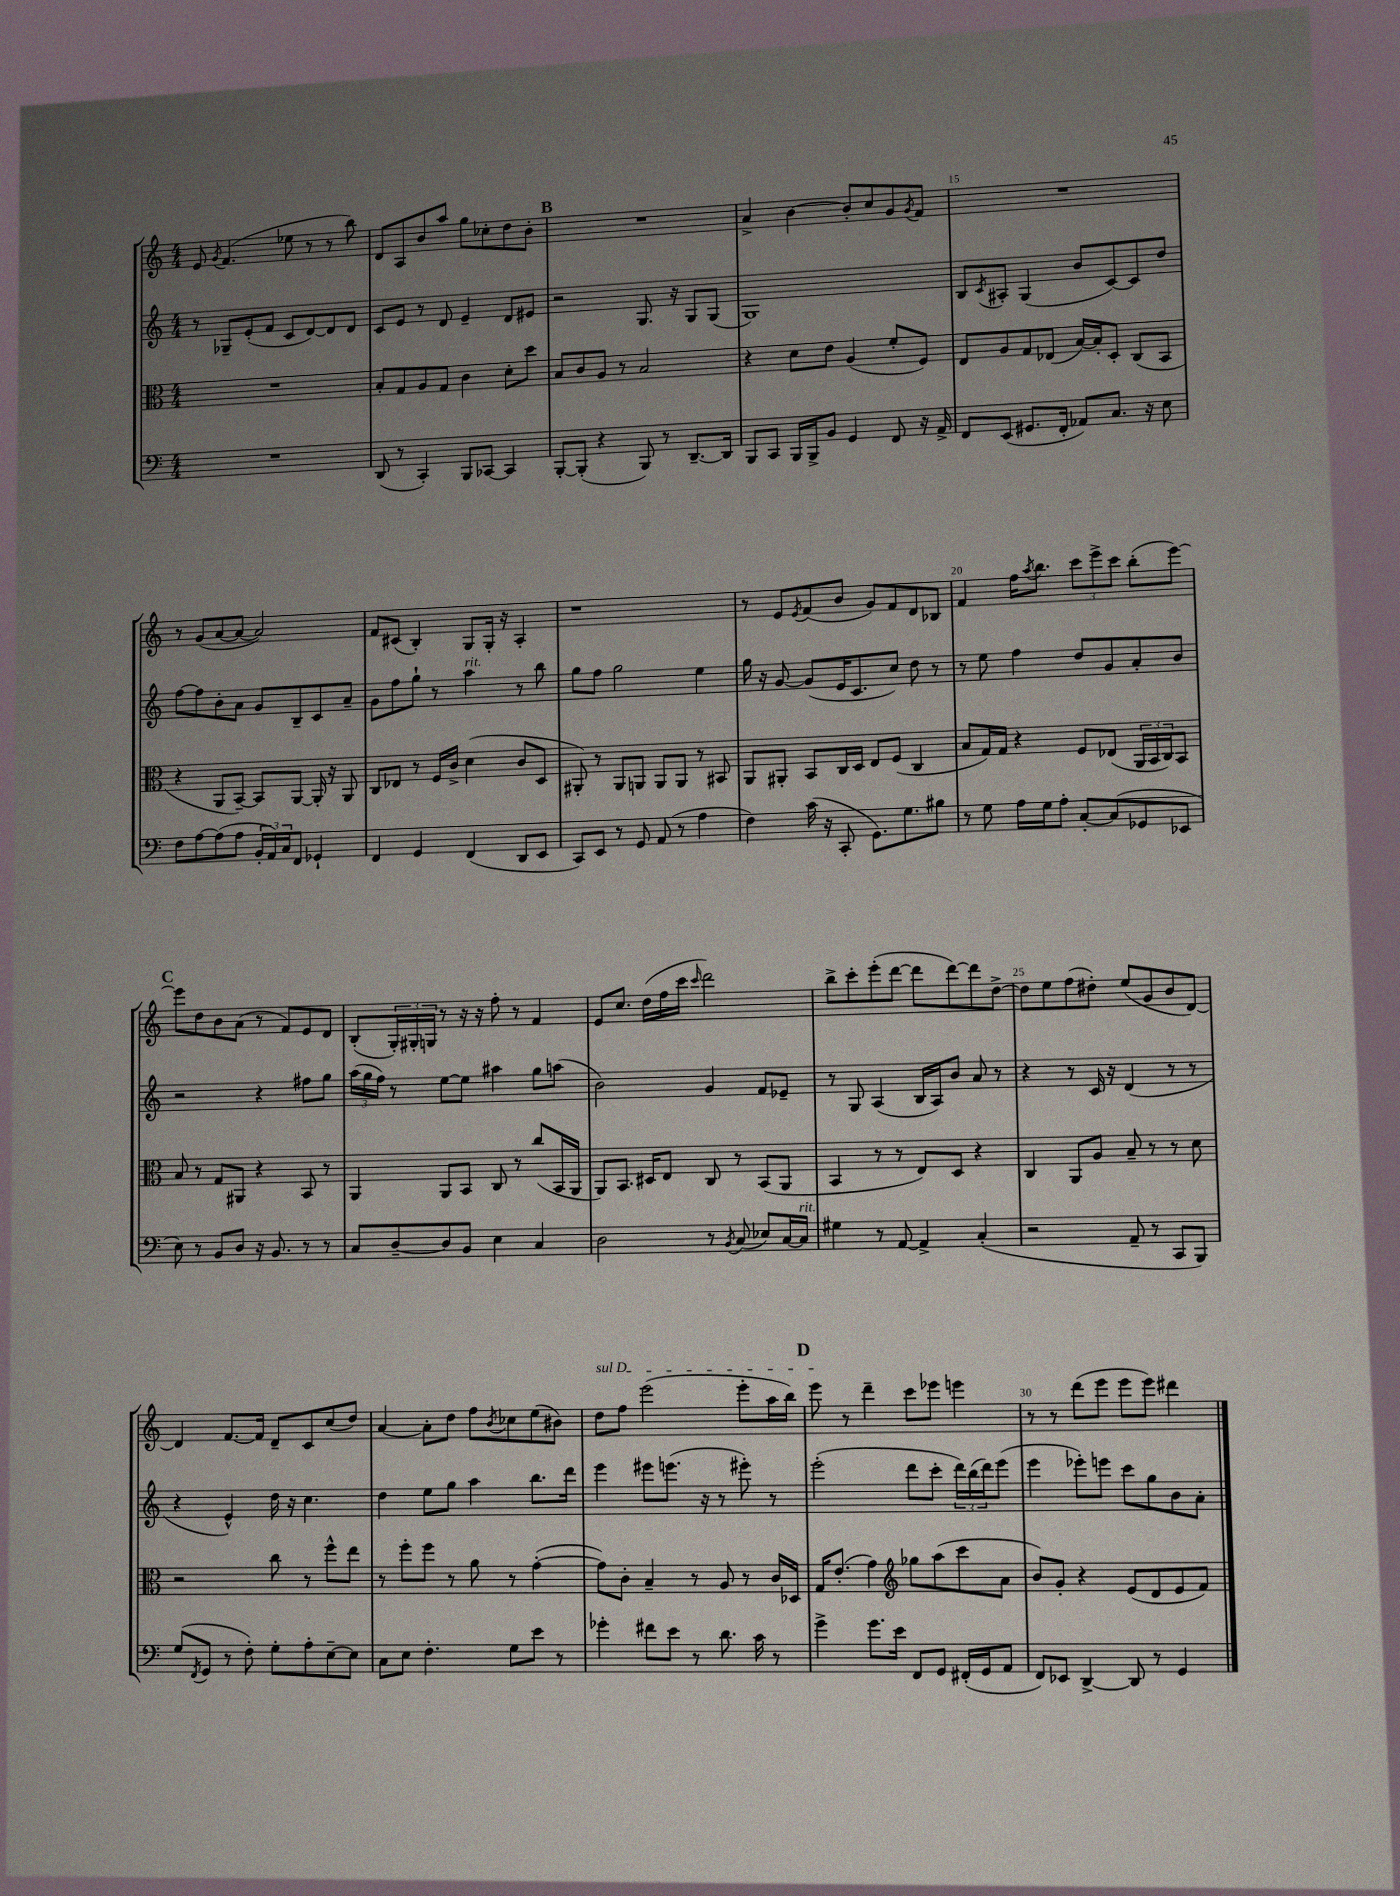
<<
\new StaffGroup <<
\new Staff = "s0" {
    \clef treble \key c \major \numericTimeSignature \time 4/4
    e'8 \acciaccatura { g'8 } f'4.( ees''8 r8 r8 b''8) |
    d'8 a8 b'8 a''8 g''8 ces''8-. d''8 b'8-. |
    \mark \markup { \bold "B" } R1 |
    a'4-> b'4~ b'8-. c''8 g'8 \acciaccatura { g'8 } f'8 |
    R1 |
    r8 g'8( a'8~ a'8~ a'2) |
    f'8 cis'8( b4-.) g8 g16-. r16 a4-. |
    r1 |
    r8 e'8 \acciaccatura { e'8 } f'8( b'8 g'8) f'8 d'8 bes8 |
    f'4 f''16 \acciaccatura { a''8 } b''8. \tuplet 3/2 { c'''8 e'''8-> c'''8 } b''8-.( e'''8~) |
    \mark \markup { \bold "C" } e'''8 d''8 b'8 a'8( r8 f'8) e'8 d'8 |
    b8-.( \tuplet 3/2 { g16-.) gis16-. g16 } r8 r16 r16 f''8-. r8 f'4 |
    e'8 c''8. d''16( f''16 c'''16 \grace { c'''16 } d'''2) |
    b''8-> c'''8-. e'''8-.( d'''8~ d'''8 d'''8~) d'''8 d''8~-> |
    d''8 e''8 f''8( dis''8-.) e''8( g'8 b'8 d'8~) |
    d'4 f'8.~ f'16 d'8-- c'8 c''8( d''8) |
    a'4~ a'8-. d''8 f''8 \acciaccatura { b'8 } ces''8 e''8( bis'8) |
    \once \override TextSpanner.bound-details.left.text = \markup { \italic "sul D" } d''8\startTextSpan f''8 e'''2( e'''8-. a''16 b''16) |
    \mark \markup { \bold "D" } e'''8\stopTextSpan r8 d'''4-- c'''8 ees'''8 e'''4 |
    r8 r8 d'''8( e'''8 e'''8 e'''8) dis'''4 \bar "|." |
}
\new Staff = "s1" {
    \clef treble \key c \major \numericTimeSignature \time 4/4
    r8 ges8-- e'8-.( f'8 c'8 d'8~) d'8 d'8 |
    c'8 e'8 r8 d'8 e'4-- d'8 eis'8 |
    \mark \markup { \bold "B" } r2 g8. r16 g8 g8( |
    g1) |
    b8 \acciaccatura { c'8 } ais8-. g4( b'8 c'8~) c'8 d''8 |
    f''8~ f''8 b'8-. a'8 g'8 b8-- c'8 a'8-- |
    g'8 f''8 g''8-! r8 a''4^\markup { \italic "rit." } r8 b''8 |
    g''8 f''8 g''2 e''4 |
    g''16 r16 g'8~ g'8( e'16 c'8. c''8) d''8 r8 |
    r8 e''8 f''4 d''8 g'8 a'8-. b'8 |
    \mark \markup { \bold "C" } r2 r4 fis''8 g''8 |
    \tuplet 3/2 { a''16( g''16 f''16) } r8 e''8~ e''8 ais''4 g''8 a''8( |
    b'2) g'4 f'8 ees'8-- |
    r8 g8 a4( b16 a16) b'8 a'8 r8 |
    r4 r8 c'16 r16 d'4( r8 r8 |
    r4 e'4-^) d''16 r16 c''4. |
    d''4 e''8 g''8 a''4 b''8. d'''16 |
    e'''4 eis'''8 e'''8.( r16 r8 eis'''8-.) r8 |
    \mark \markup { \bold "D" } e'''2-.( d'''8 c'''8-. \tuplet 3/2 { d'''16) b''16( d'''16) } e'''8( |
    e'''4 ees'''8-.) e'''8 c'''8 g''8 b'8 a'8-. \bar "|." |
}
\new Staff = "s2" {
    \clef alto \key c \major \numericTimeSignature \time 4/4
    R1 |
    b8-. g8 a8 g8 c'4 d'8-. d''8 |
    \mark \markup { \bold "B" } b8 c'8 a8 r8 b2 |
    r4 d'8 e'8 a4( f'8-. f8) |
    e8 a8 g8 ees8( b16~) b16-. d8-. c8( b,8 |
    r4 a,8 b,8~--) b,8 a,8~ a,16-. r16 a,8 |
    c8 ees8 r8 f16 c'16-> d'4( c'8 d8 |
    ais,8-.) r8 ais,8 a,8 a,8 a,8 r8 bis,8 |
    a,8 ais,8-. b,8 c16 d16 e8 f8( c4 |
    b8 g16) g16 r4 f8 ees8( \tuplet 3/2 { a,16 b,16 c16) } b,8 |
    \mark \markup { \bold "C" } b8 r8 g8 ais,8 r4 b,8 r8 |
    a,4 a,8 b,8 c8 r8 c''8( b,16 a,16 |
    a,8) b,8. dis16 e8 c8 r8 b,8( a,8 |
    b,4 r8 r8 e8) d8 r4 |
    c4 a,8 a8 b8-- r8 r8 d'8 |
    r2 c''8 r8 f''8-^ e''8 |
    r8 f''8-. f''8 r8 a'8 r8 g'4~-.( |
    g'8) c'8-. b4-- r8 a8 r8 c'16 des16 |
    \mark \markup { \bold "D" } g16 e'8.-.( g'4) \clef treble ges''8 a''8( c'''8 a'8 |
    b'8) g'8-. r4 e'8( d'8 e'8 f'8) \bar "|." |
}
\new Staff = "s3" {
    \clef bass \key c \major \numericTimeSignature \time 4/4
    R1 |
    d,8( r8 c,4-.) b,,8 ces,8~ ces,4 |
    \mark \markup { \bold "B" } b,,8~-. b,,8-.( r4 b,,8) r8 d,8.~-- d,16 |
    b,,8 c,8 b,,16 b,,16-> b,8 g,4 f,8 r16 a,16-> |
    f,8 e,8( gis,8. f,16-. aes,8) c8. r16 e8 |
    f8 a8~ a8( a8 \tuplet 3/2 { b,16-. a,16) c16 } f,8 ges,4-! |
    f,4 g,4 f,4( d,8 e,8 |
    c,8) e,8 r8 g,8 a,8( r8 a4 |
    f4) c'16( r16 c,8-. g,8.) g8. bis8 |
    r8 g8 a16 g16 a8-. c8~-. c8( ges,8 ees,8 |
    \mark \markup { \bold "C" } e8) r8 b,8 d8 r16 b,8. r8 r8 |
    c8 d8~-- d8 b,8 e4 c4 |
    d2 r8 \acciaccatura { b,8 } c8( ees8) c16~ c16^\markup { \italic "rit." } |
    gis4 r8 a,8~ a,4-> c4-.( |
    r2 a,8-- r8 c,8 b,,8) |
    g8( \acciaccatura { f,8 } g,8 r8 f8-.) g8-. a8-. e8~-- e8 |
    c8 e8 f4.-. g8 e'8 r8 |
    ges'4-. fis'8 e'8 r8 d'8. c'16 r8 |
    \mark \markup { \bold "D" } g'4-> g'8. e'16 f,8 g,8 fis,16-.( g,16 a,8 |
    f,8) ees,8 d,4~-> d,8 r8 g,4 \bar "|." |
}
>>
>>
\layout { \context { \Score currentBarNumber = #11 \override BarNumber.break-visibility = ##(#f #t #t) barNumberVisibility = #(every-nth-bar-number-visible 5) } }
